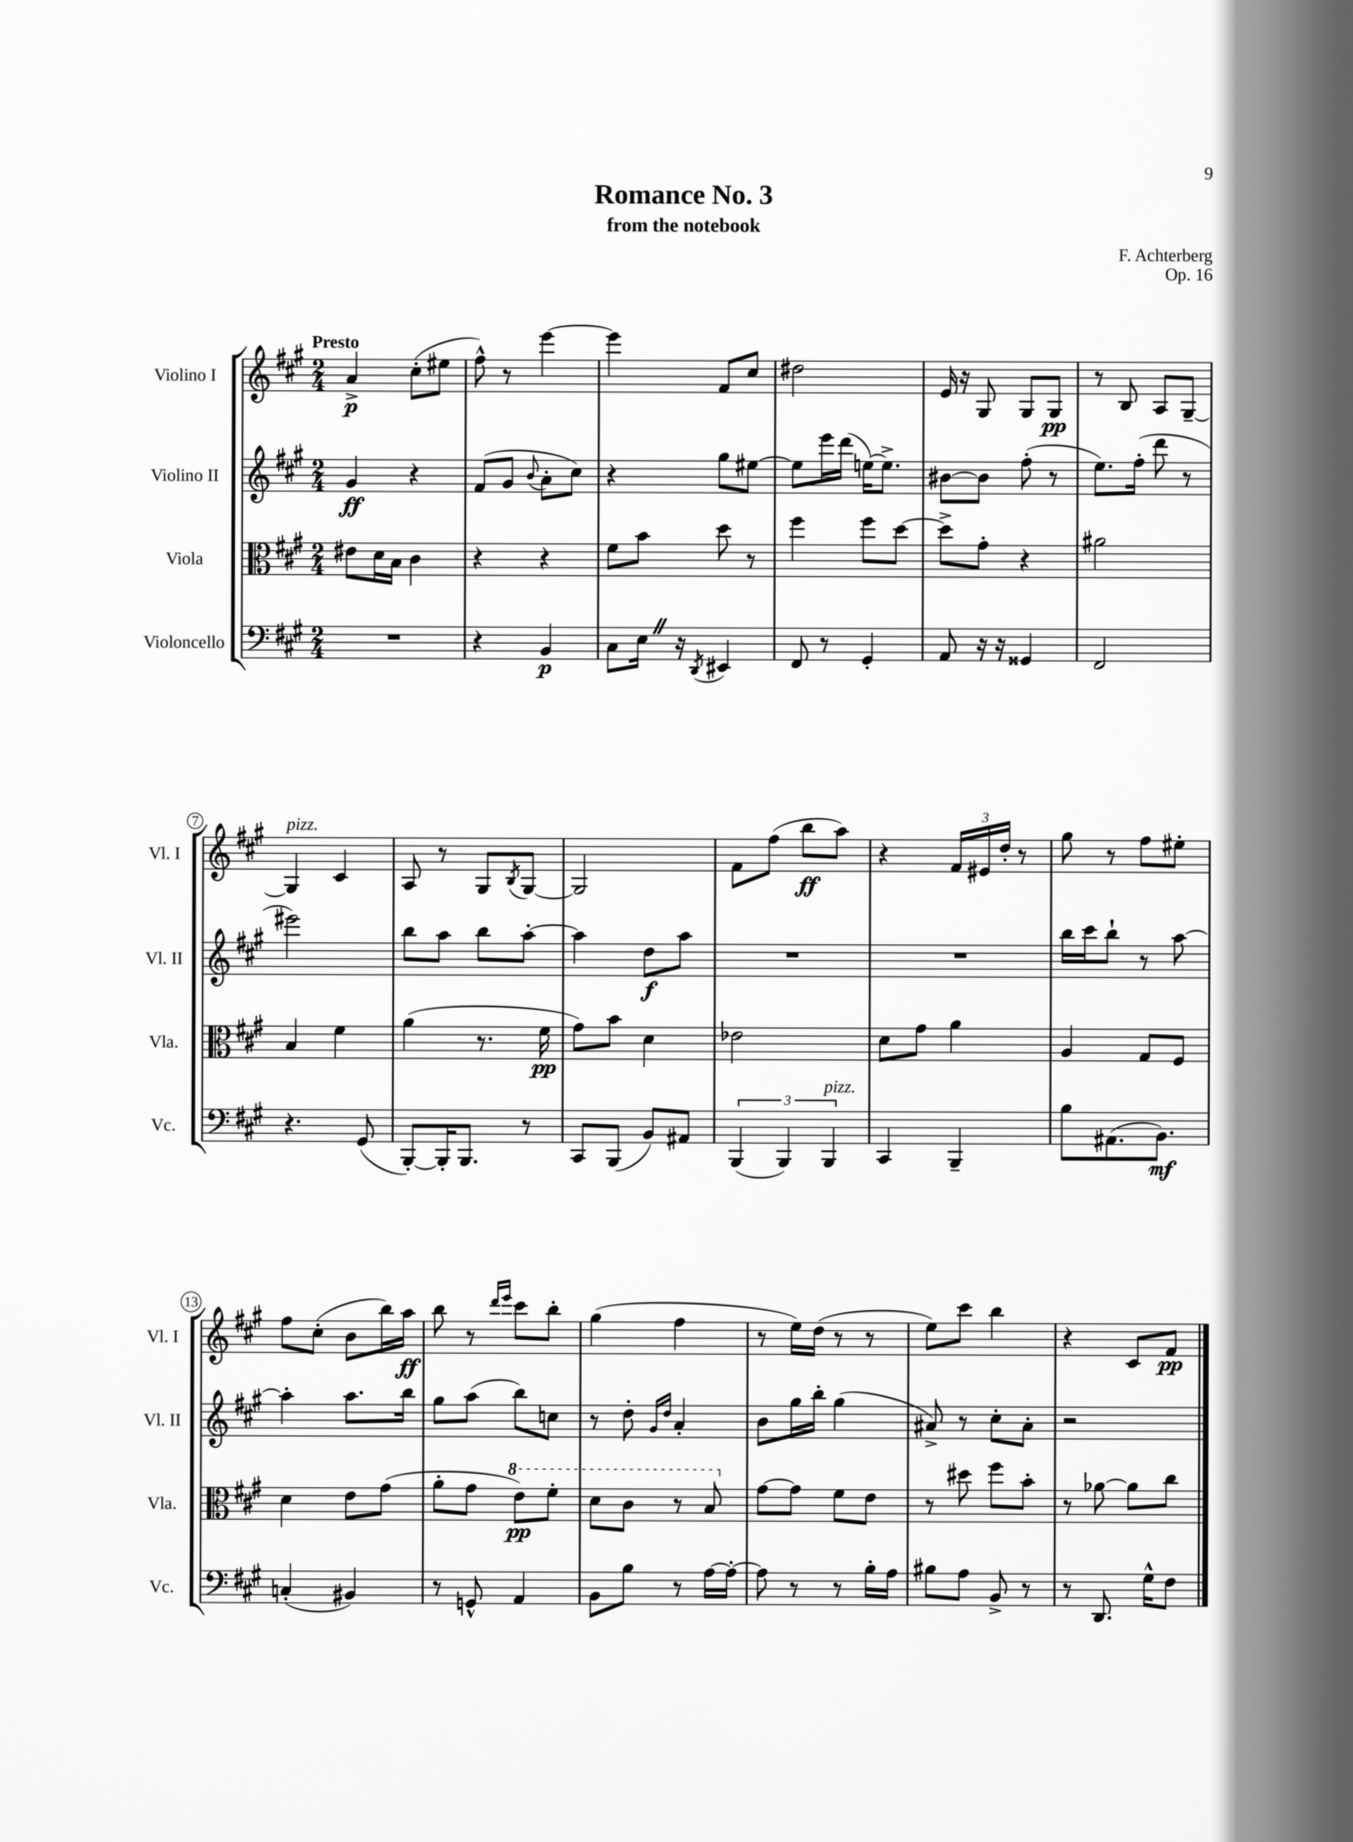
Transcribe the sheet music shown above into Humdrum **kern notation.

**kern	**dynam	**kern	**dynam	**kern	**dynam	**kern	**dynam
*part4	*part4	*part3	*part3	*part2	*part2	*part1	*part1
*staff4	*staff4	*staff3	*staff3	*staff2	*staff2	*staff1	*staff1
*I"Violoncello	*	*I"Viola	*	*I"Violino II	*	*I"Violino I	*
*I'Vc.	*	*I'Vla.	*	*I'Vl. II	*	*I'Vl. I	*
*clefF4	*	*clefC3	*	*clefG2	*	*clefG2	*
*k[f#c#g#]	*	*k[f#c#g#]	*	*k[f#c#g#]	*	*k[f#c#g#]	*
*M2/4	*	*M2/4	*	*M2/4	*	*M2/4	*
=1	=1	=1	=1	=1	=1	=1	=1
!	!	!	!	!	!	!LO:TX:a:B:t=Presto	!
2r	.	8e#X\L	.	4g#/	ff	4a^/	p
.	.	16d\L	.	.	.	.	.
.	.	16B\JJ	.	.	.	.	.
.	.	4c#\	.	4r	.	(8cc#'\L	.
.	.	.	.	.	.	8ee#X\J	.
=2	=2	=2	=2	=2	=2	=2	=2
4r	.	4r	.	(8f#/L	.	8ff#^^\)	.
.	.	.	.	8g#/J	.	8r	.
.	.	.	.	8qqb/	.	.	.
4BB/	p	4r	.	8a'\L	.	[4eee\	.
.	.	.	.	8cc#\J)	.	.	.
=3	=3	=3	=3	=3	=3	=3	=3
8C#\L	.	8f#\L	.	4r	.	4eee\]	.
16EZ\Jk	.	8b\J	.	.	.	.	.
16r	.	.	.	.	.	.	.
8qDD/	.	.	.	.	.	.	.
4EE#X/	.	8dd\	.	8gg#\L	.	8f#/L	.
.	.	8r	.	[8ee#X\J	.	8cc#/J	.
=4	=4	=4	=4	=4	=4	=4	=4
8FF#/	.	4ff#\	.	8ee#\L]	.	2dd#X\	.
8r	.	.	.	16eee\L	.	.	.
.	.	.	.	(16ddd\JJ	.	.	.
4GG#'/	.	8ff#\L	.	[16een\KL)	.	.	.
.	.	.	.	8.ee^\J]	.	.	.
.	.	[8dd\J	.	.	.	.	.
=5	=5	=5	=5	=5	=5	=5	=5
8AA/	.	8dd^\L]	.	[8b#X\L	.	16e/	.
.	.	.	.	.	.	16r	.
16r	.	8g#'\J	.	8b#\J]	.	8G#/	.
16r	.	.	.	.	.	.	.
4GG##X/	.	4r	.	(8ff#'\	.	8G#/L	.
.	.	.	.	8r	.	8G#/J	pp
=6	=6	=6	=6	=6	=6	=6	=6
2FF#/	.	2a#X\	.	8.ee\L)	.	8r	.
.	.	.	.	.	.	8B/	.
.	.	.	.	(16ff#'\Jk	.	.	.
.	.	.	.	8ddd\	.	8A/L	.
.	.	.	.	8r	.	[8G#~/J	.
!!LO:LB:g=z
=7	=7	=7	=7	=7	=7	=7	=7
!	!	!	!	!	!	!LO:TX:a:i:t=pizz.	!
4.r	.	4B/	.	2eee#X\)	.	4G#/]	.
.	.	4f#\	.	.	.	4c#/	.
(8GG#/	.	.	.	.	.	.	.
=8	=8	=8	=8	=8	=8	=8	=8
[8BBB'/L)	.	(4a\	.	8bb\L	.	8A/	.
16BBB'/K]	.	.	.	8aa\J	.	8r	.
8.BBB/J	.	.	.	.	.	.	.
.	.	8.r	.	8bb\L	.	8G#/L	.
.	.	.	.	.	.	8qB/	.
8r	.	.	.	[8aa'\J	.	[8G#/J	.
.	.	16f#\	pp	.	.	.	.
=9	=9	=9	=9	=9	=9	=9	=9
8CC#/L	.	8g#\L)	.	4aa\]	.	2G#/]	.
(8BBB/J	.	8b\J	.	.	.	.	.
8BB/L)	.	4d\	.	8dd\L	f	.	.
8AA#X/J	.	.	.	8aa\J	.	.	.
=10	=10	=10	=10	=10	=10	=10	=10
(6BBB/	.	2e-X\	.	2r	.	8f#\L	.
.	.	.	.	.	.	(8ff#\J	.
6BBB/)	.	.	.	.	.	.	.
.	.	.	.	.	.	8bb\L	ff
!LO:TX:a:i:t=pizz.	!	!	!	!	!	!	!
6BBB/	.	.	.	.	.	.	.
.	.	.	.	.	.	8aa\J)	.
=11	=11	=11	=11	=11	=11	=11	=11
4CC#/	.	8d\L	.	2r	.	4r	.
.	.	8g#\J	.	.	.	.	.
4BBB~/	.	4a\	.	.	.	24f#/LL	.
.	.	.	.	.	.	24e#X/	.
.	.	.	.	.	.	24dd'/JJ	.
.	.	.	.	.	.	8r	.
=12	=12	=12	=12	=12	=12	=12	=12
8B\L	.	4A/	.	16bb\LL	.	8gg#\	.
.	.	.	.	16ccc#\J	.	.	.
(8.AA#X\	.	.	.	8bb`\J	.	8r	.
.	.	8G#/L	.	8r	.	8ff#\L	.
8.BB\J)	mf	.	.	.	.	.	.
.	.	8F#/J	.	[8aa\	.	8ee#X'\J	.
!!LO:LB:g=z
=13	=13	=13	=13	=13	=13	=13	=13
(4Cn'/	.	4d\	.	4aa'\]	.	8ff#\L	.
.	.	.	.	.	.	(8cc#'\J	.
4BB#X/)	.	8e\L	.	8.aa\L	.	8b\L	.
.	.	(8g#\J	.	.	.	16bb\L)	.
.	.	.	.	16bb\Jk	.	16aa\JJ	ff
=14	=14	=14	=14	=14	=14	=14	=14
8r	.	8a'\L	.	8gg#\L	.	8bb\	.
8GGn^^/	.	8g#\J	.	(8aa\J	.	8r	.
.	.	.	.	.	.	16qqddd/LL	.
.	.	.	.	.	.	16qqeee/JJ	.
*	*	*8va	*	*	*	*	*
4AA/	.	8ee\L)	pp	8bb\L)	.	8ccc#\L	.
.	.	8ff#'\J	.	8ccn\J	.	8bb'\J	.
=15	=15	=15	=15	=15	=15	=15	=15
8BB\L	.	8dd\L	.	8r	.	(4gg#\	.
8B\J	.	8cc#\J	.	8dd'\	.	.	.
.	.	.	.	16qqg#/LL	.	.	.
.	.	.	.	16qqdd/JJ	.	.	.
8r	.	8r	.	4a'/	.	4ff#\	.
[16A\LL	.	8b/	.	.	.	.	.
16A'\JJ_	.	.	.	.	.	.	.
=16	=16	=16	=16	=16	=16	=16	=16
*	*	*X8va	*	*	*	*	*
8A\]	.	[8g#\L	.	8b\L	.	8r	.
8r	.	8g#\J]	.	16gg#\L	.	16ee\LL)	.
.	.	.	.	16bb'\JJ	.	(16dd\JJ	.
8r	.	8f#\L	.	(4gg#\	.	8r	.
16B'\LL	.	8e\J	.	.	.	8r	.
16A\JJ	.	.	.	.	.	.	.
=17	=17	=17	=17	=17	=17	=17	=17
8B#X\L	.	8r	.	8a#X^/)	.	8ee\L)	.
8A\J	.	8dd#X\	.	8r	.	8ccc#\J	.
8BB^/	.	8ff#\L	.	8cc#'\L	.	4bb\	.
8r	.	8b'\J	.	8a#'\J	.	.	.
=18	=18	=18	=18	=18	=18	=18	=18
8r	.	8r	.	2r	.	4r	.
8.DD/	.	[8a-X\	.	.	.	.	.
.	.	8a-\L]	.	.	.	8c#/L	.
16G#^^\KL	.	.	.	.	.	.	.
8F#\J	.	8cc#\J	.	.	.	8f#/J	pp
==	==	==	==	==	==	==	==
*-	*-	*-	*-	*-	*-	*-	*-
